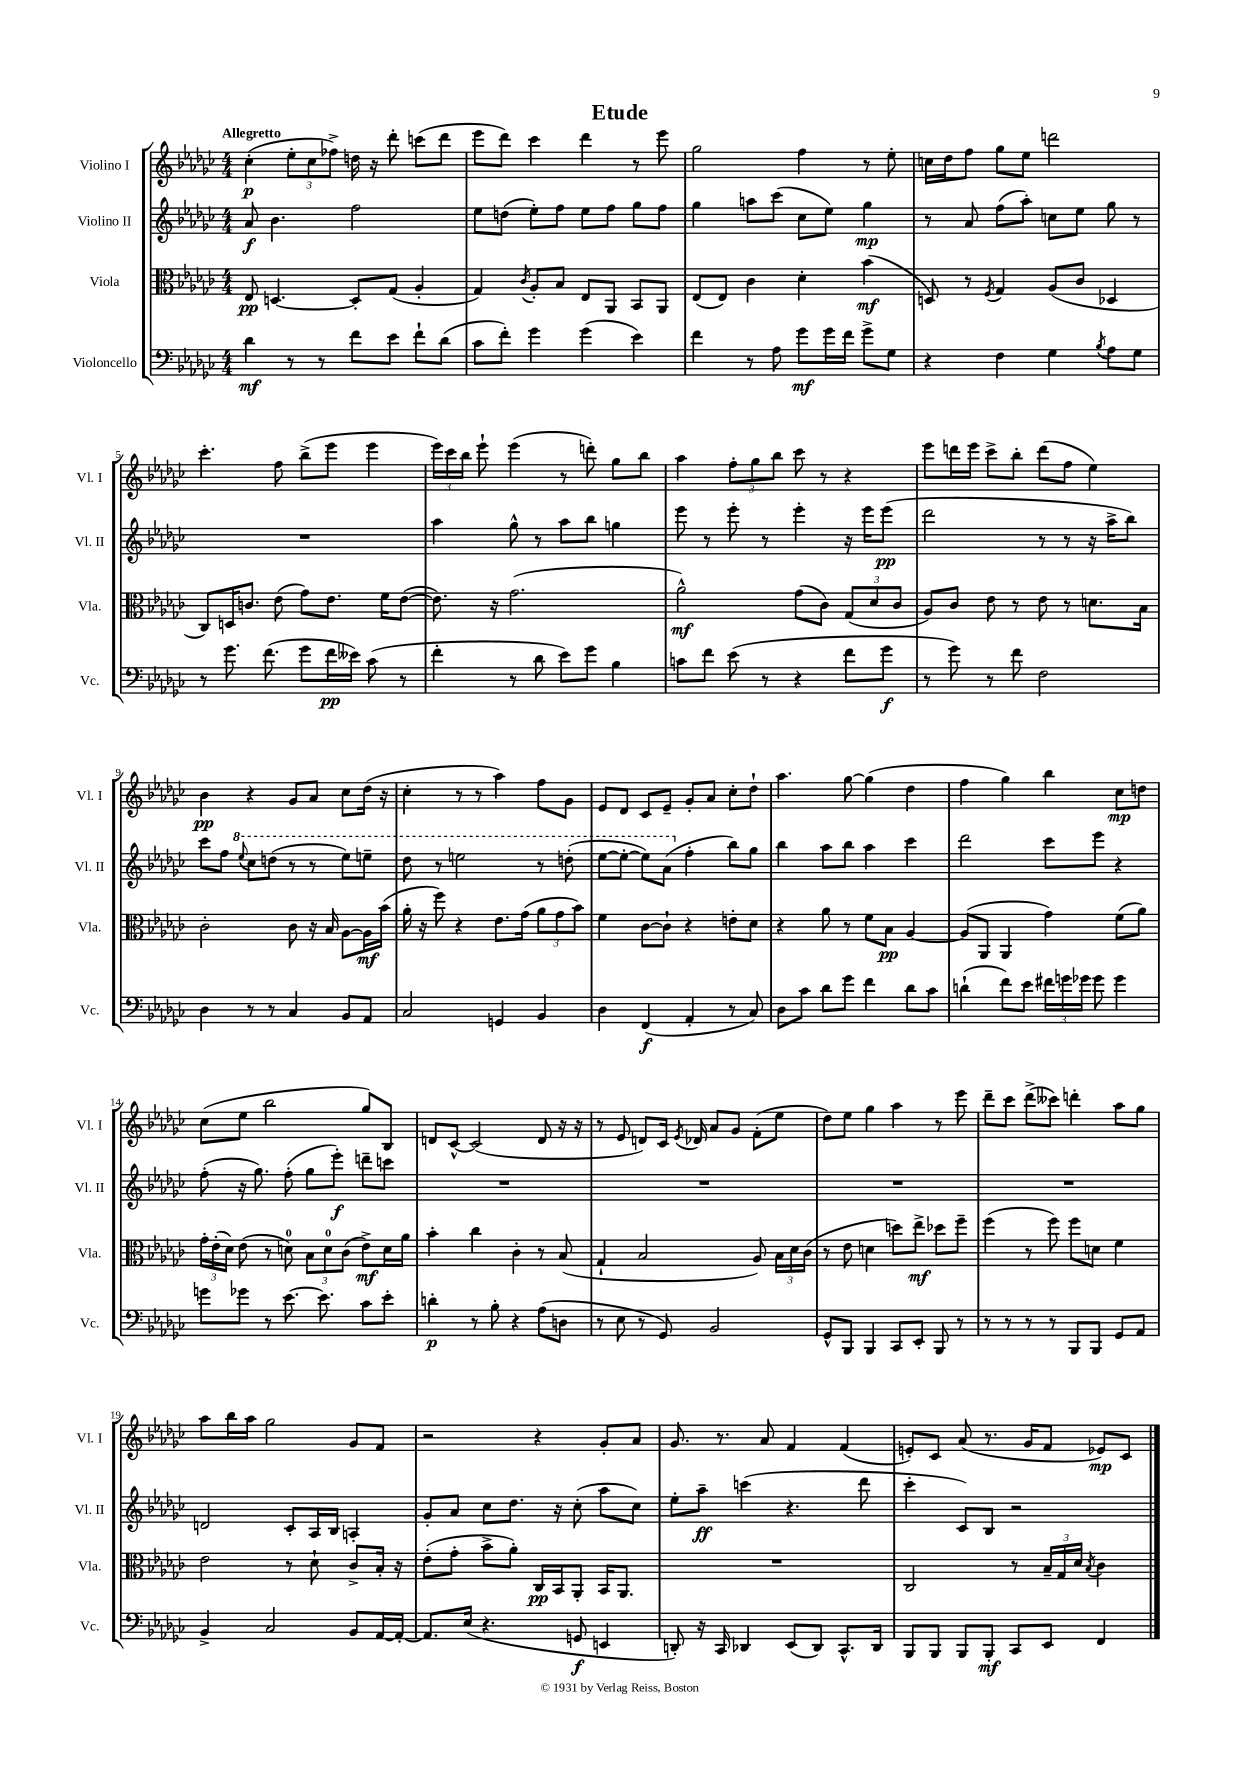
\header { title = "Etude" }
<<
\new StaffGroup <<
\new Staff = "s0" \with { instrumentName = "Violino I" shortInstrumentName = "Vl. I" } {
    \clef treble \key ges \major \numericTimeSignature \time 4/4 \tempo "Allegretto"
    \autoBeamOff ces''4-.\p( \tuplet 3/2 { ees''8[-. ces''8 fes''8]->) } d''16 r16 des'''8-. c'''8[( des'''8] |
    ees'''8[ des'''8]) ces'''4 des'''4 r8 ees'''8 |
    ges''2 f''4 r8 ees''8-. |
    c''16[ des''16 f''8] ges''8[ ees''8] d'''2 |
    ces'''4.-. f''8 bes''8[->( ees'''8] ees'''4 |
    \tuplet 3/2 { ees'''16[) ces'''16 bes''16] } ees'''8-! ees'''4( r8 d'''8-.) ges''8[ bes''8] |
    aes''4 \tuplet 3/2 { f''8[-. ges''8 bes''8] } ces'''8 r8 r4 |
    ees'''8[ d'''16 ees'''16] ces'''8[-> bes''8]-. d'''8[( f''8] ees''4) |
    bes'4\pp r4 ges'8[ aes'8] ces''8[ des''16]( r16 |
    ces''4-. r8 r8 aes''4) f''8[ ges'8] |
    ees'8[ des'8] ces'8[ ees'8]-- ges'8[-. aes'8] ces''8[-. des''8]-! |
    aes''4. ges''8~ ges''4( des''4 |
    f''4 ges''4) bes''4 ces''8[\mp d''8] |
    ces''8[( ees''8] bes''2 ges''8[) bes8] |
    d'8[ ces'8]~-^ ces'2( d'8 r16 r16 |
    r8 ees'8 d'8[) ces'16] \acciaccatura { ees'8 } des'16 aes'8[ ges'8] f'8[-.( ees''8] |
    des''8[) ees''8] ges''4 aes''4 r8 ees'''8 |
    des'''8[-- ces'''8] des'''8[->( ceses'''8]) d'''4-. aes''8[ ges''8] |
    aes''8[ bes''16 aes''16] ges''2 ges'8[ f'8] |
    r2 r4 ges'8[-. aes'8] |
    ges'8. r8. aes'8 f'4 f'4( |
    e'8[-.) ces'8] aes'8( r8. ges'16[ f'8] ees'8[\mp) ces'8] \bar "|." |
}
\new Staff = "s1" \with { instrumentName = "Violino II" shortInstrumentName = "Vl. II" } {
    \clef treble \key ges \major \numericTimeSignature \time 4/4
    \autoBeamOff aes'8\f bes'4. f''2 |
    ees''8[ d''8]( ees''8[-.) f''8] ees''8[ f''8] ges''8[ f''8] |
    ges''4 a''8[ ces'''8]( ces''8[ ees''8]) ges''4\mp |
    r8 aes'8 f''8[( aes''8]-.) c''8[ ees''8] ges''8 r8 |
    R1 |
    aes''4 ges''8-^ r8 aes''8[ bes''8] g''4 |
    ees'''8 r8 ees'''8-. r8 ees'''4-. r16 ees'''16[ ees'''8]\pp( |
    des'''2 r8 r8 r16 aes''16[-> bes''8]) |
    ces'''8[ f''8] \ottava #1 \appoggiatura { ees'''8 } ces'''8[ d'''8]( r8 r8 ees'''8[) e'''8]-- |
    des'''8 r8 e'''2 r8 d'''8-.( |
    ees'''8[~ ees'''8]~-. ees'''8[) aes''8]( \ottava #0 f''4-. bes''8[) ges''8] |
    bes''4 aes''8[ bes''8] aes''4 ces'''4 |
    des'''2 ces'''8[ ees'''8] r4 |
    f''8-.( r16 ges''8.) f''8-.( ges''8[ ees'''8]-.\f) d'''8[-- c'''8] |
    R1 |
    R1 |
    R1 |
    R1 |
    d'2 ces'8[-. aes16 bes16] a4-. |
    ges'8[-. aes'8] ces''8[ des''8.] r16 ces''8-.( aes''8[ ces''8]) |
    ees''8[-. aes''8]--\ff c'''4( r4. des'''8 |
    ces'''4-. ces'8[) bes8] r2 \bar "|." |
}
\new Staff = "s2" \with { instrumentName = "Viola" shortInstrumentName = "Vla." } {
    \clef alto \key ges \major \numericTimeSignature \time 4/4
    \autoBeamOff ees8\pp d4.~ d8[-. ges8]( aes4-. |
    ges4) \acciaccatura { ces'8 } aes8[-. bes8] ees8[ aes,8] bes,8[ aes,8] |
    ees8[( ees8]) ces'4 des'4-. bes'4\mf( |
    d8) r8 \acciaccatura { f8 } ges4 aes8[( ces'8] des4 |
    ces8[) d16 c'8.] ees'8( ges'8[) ees'8.] f'16[ ees'8]~( |
    ees'8.) r16 ges'2.( |
    aes'2-^\mf) ges'8[( ces'8]) \tuplet 3/2 { ges8[( des'8 ces'8] } |
    aes8[) ces'8] ees'8 r8 ees'8 r8 d'8.[ bes16] |
    ces'2-. ces'8 r16 bes16 aes8[~ aes16\mf bes'16]( |
    aes'16-. r16 f''8) r4 ees'8.[ ges'16]( \tuplet 3/2 { aes'8[ ges'8 bes'8]) } |
    f'4 ces'8[~ ces'8]-! r4 e'8[-. des'8] |
    r4 aes'8 r8 f'8[ bes8]\pp aes4~ |
    aes8[( aes,8] aes,4 ges'4) f'8[( aes'8]) |
    \tuplet 3/2 { ges'16[-. ees'16-.( des'16]) } ees'8( r8 d'8-0) \tuplet 3/2 { bes8[ d'8-0 ces'8]( } ees'8[->\mf) d'16 aes'16] |
    bes'4-. ces''4 ces'4-. r8 bes8( |
    ges4-! bes2 aes8) \tuplet 3/2 { bes16[ des'16 ces'16]( } |
    r8 ees'8 d'4 d''8[) ees''8]->\mf des''8[ f''8]-- |
    f''4( r8 f''8) f''8[ d'8] f'4 |
    ees'2 r8 des'8-! ces'8[-> bes16]-. r16 |
    ees'8[-.( ges'8]-. bes'8[-> aes'8]-.) ces16[\pp bes,16 aes,8]-. bes,16[ aes,8.] |
    R1 |
    ces2 r8 \tuplet 3/2 { bes16[-- ges16 des'16] } \acciaccatura { bes8 } ces'4 \bar "|." |
}
\new Staff = "s3" \with { instrumentName = "Violoncello" shortInstrumentName = "Vc." } {
    \clef bass \key ges \major \numericTimeSignature \time 4/4
    \autoBeamOff des'4\mf r8 r8 f'8[ ees'8] f'8[-! des'8]( |
    ces'8[ f'8]-.) ges'4 ges'4( ees'4) |
    f'4 r8 aes8 ges'8[\mf ges'16 f'16] ges'8[-> ges8] |
    r4 f4 ges4 \acciaccatura { bes8 } aes8[ ges8] |
    r8 ges'8. f'8.( ges'8[ f'16\pp eeses'16]) ces'8( r8 |
    f'4-. r8 des'8 ees'8[) ges'8] bes4 |
    c'8[ f'8] ees'8( r8 r4 f'8[ ges'8]\f |
    r8 ges'8) r8 f'8 f2 |
    des4 r8 r8 ces4 bes,8[ aes,8] |
    ces2 g,4 bes,4 |
    des4 f,4\f( aes,4-. r8 ces8) |
    des8[ ces'8] des'8[ ges'8] f'4 des'8[ ces'8] |
    d'4-!( f'8[) ees'8] \tuplet 3/2 { fis'16[ g'16 ges'16] } ges'8 ges'4 |
    g'8[ ges'8] r8 ees'8.~ ees'8. ces'8[ ees'8]-. |
    d'4-.\p r8 bes8-. r4 aes8[( d8] |
    r8 ees8 r8 ges,8) bes,2 |
    ges,8[-^ bes,,8] bes,,4 ces,8[ ees,8]-. bes,,8 r8 |
    r8 r8 r8 r8 bes,,8[ bes,,8] ges,8[ aes,8] |
    bes,4-> ces2 bes,8[ aes,16~ aes,16]~-. |
    aes,8.[ ees16]( r4. g,8\f e,4 |
    d,8-.) r16 ces,16 des,4 ees,8[( des,8]) ces,8.[-^ des,16] |
    bes,,8[ bes,,8] bes,,8[ bes,,8]-.\mf ces,8[ ees,8] f,4 \bar "|." |
}
>>
>>
